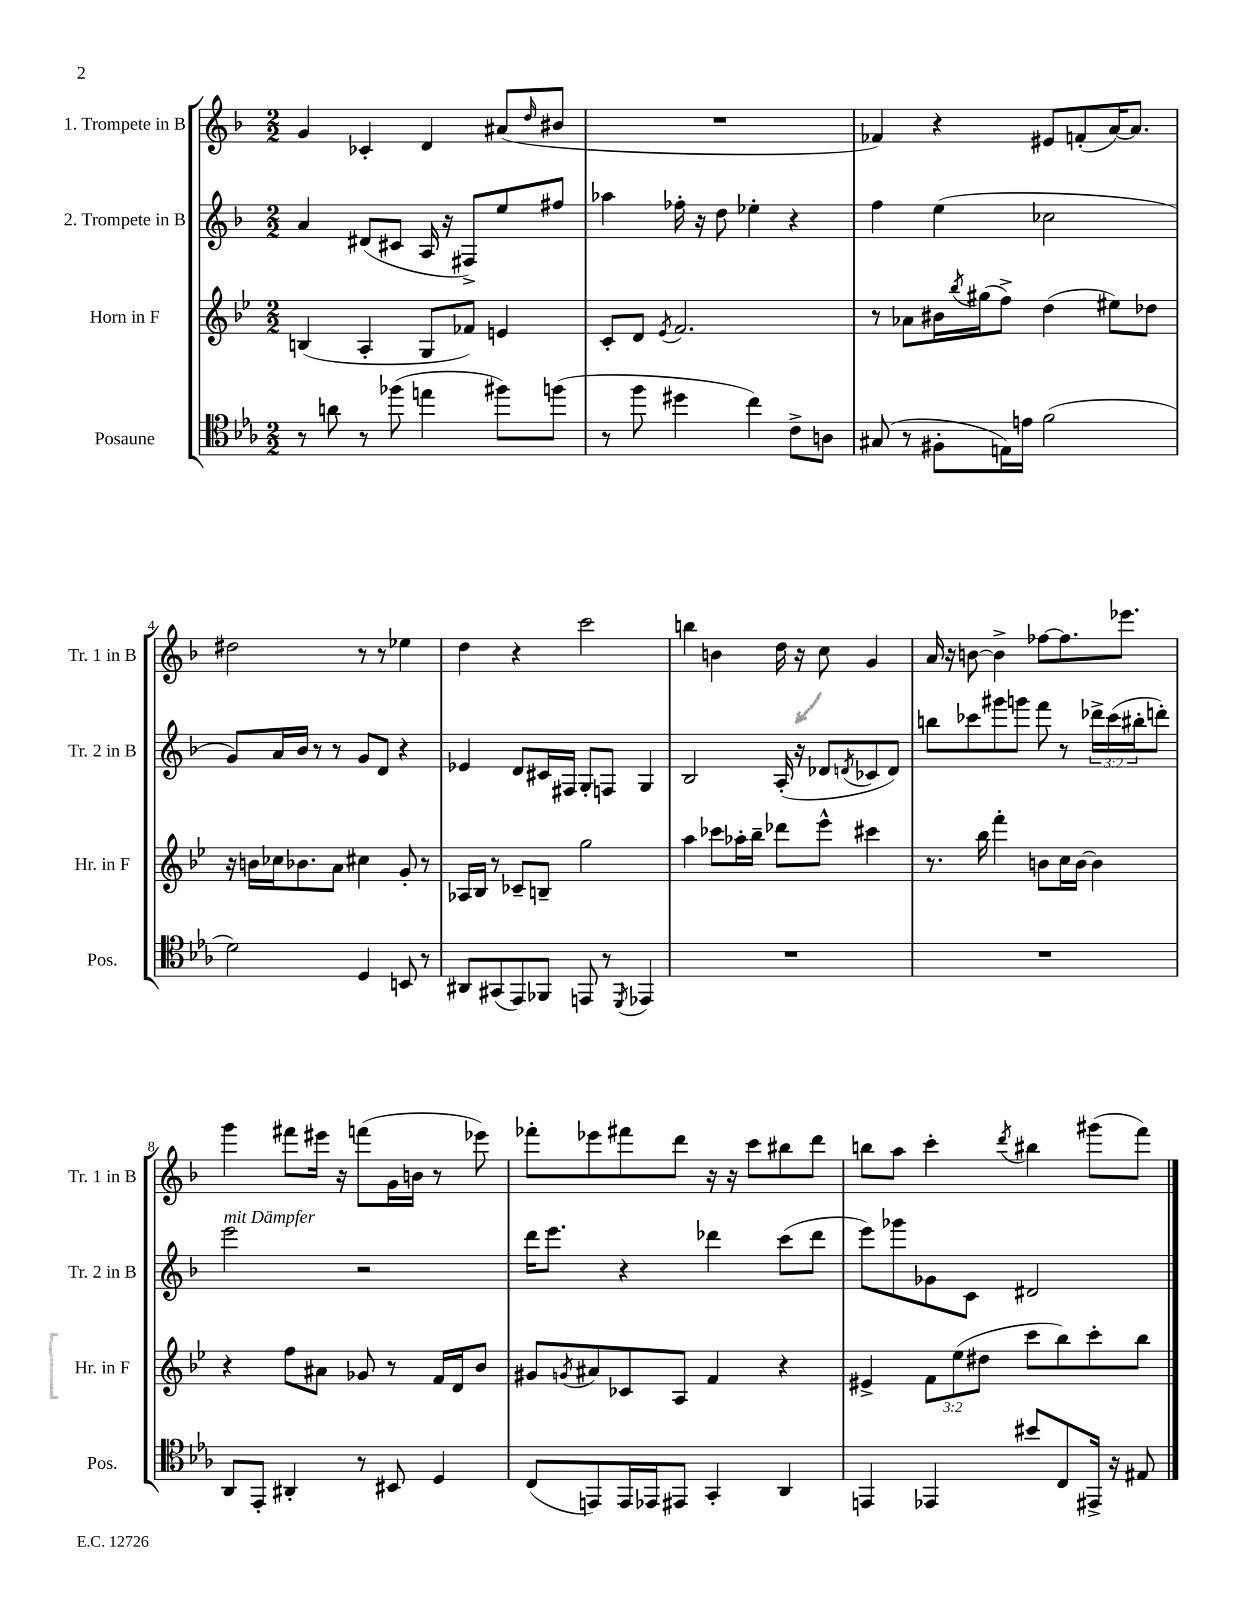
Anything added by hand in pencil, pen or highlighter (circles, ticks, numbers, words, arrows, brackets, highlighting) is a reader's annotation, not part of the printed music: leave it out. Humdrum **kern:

**kern	**kern	**kern	**kern
*staff4	*staff3	*staff2	*staff1
*clefC4	*clefG2	*clefG2	*clefG2
*k[b-e-a-]	*k[b-e-]	*k[b-]	*k[b-]
*M2/2	*M2/2	*M2/2	*M2/2
8r	(4B	4a	4g
8a	.	.	.
8r	4A'	(8d#	4c-'
(8ff-	.	8c#	.
4ee	8G	16A	4d
.	.	16r	.
.	8f-)	8F#^)	.
8ff#)	4e	8ee	(8a#
.	.	.	16qqdd
(8ff	.	8ff#	8b#
=	=	=	=
8r	8c'	4aa-	1r
8ff	8d	.	.
.	8qe-	.	.
4dd#	2.f	16ff-'	.
.	.	16r	.
.	.	8dd	.
4cc)	.	4ee-'	.
8c^	.	4r	.
8A	.	.	.
=	=	=	=
(8G#	8r	4ff	4f-)
8r	8a-	.	.
8F#'	16b#	(4ee	4r
.	8qbb-	.	.
.	(16gg#	.	.
16E)	8ff^)	.	.
16e	.	.	.
(2f	(4dd	2cc-	8e#
.	.	.	(8f'
.	8ee#)	.	[16a)
.	.	.	8.a]
.	8dd-	.	.
=	=	=	=
2d)	16r	8g)	2dd#
.	16b	.	.
.	16cc-	16a	.
.	8.b-	16b-	.
.	.	8r	.
.	8a	8r	.
4D	4cc#	8g	8r
.	.	8d	8r
8BB	8g'	4r	4ee-
8r	8r	.	.
=	=	=	=
8AA#	16A-	4e-	4dd
.	16B-	.	.
(8GG#	8r	.	.
8EE-)	8c-~	8d	4r
8FF-	8B~	16c#	.
.	.	16F#	.
8EE	2gg	8G'	2ccc
8r	.	8F	.
8qDD	.	.	.
4EE-	.	4G	.
=	=	=	=
1r	4aa	2B-	4bb
.	8ccc-	.	4b
.	16aa-'	.	.
.	16bb-~	.	.
.	8ddd-	(16A'	16dd
.	.	16r	16r
.	8eee-^^	8d-	8cc
.	.	8qd	.
.	4ccc#	8c-	4g
.	.	8d)	.
=	=	=	=
1r	8.r	8bb	16a
.	.	.	16r
.	.	8ccc-	[8b
.	16bb-	.	.
.	4fff'	8ggg#	4b^]
.	.	8ggg	.
.	8b	8fff	[8ff-
.	16cc	8r	8.ff-]
.	[16b	.	.
.	4b]	24ddd-^	.
.	.	(24ccc-	.
.	.	.	8.eee-
.	.	24bb#'	.
.	.	8ddd')	.
=	=	=	=
8AA-	4r	2eee	4ggg
8EE-'	.	.	.
4AA#'	8ff	.	8fff#
.	8a#	.	16eee#
.	.	.	16r
8r	8g-	2r	(8fff
8BB#	8r	.	16g
.	.	.	16b
4D	16f	.	8r
.	16d	.	.
.	8b-	.	8eee-)
=	=	=	=
(8C	8g#	16ddd	8fff-'
.	.	8.eee	.
.	8qg	.	.
8EE)	8a#	.	8eee-
16EE	8c-	4r	8fff#
16EE-	.	.	.
8EE#	8A	.	8ddd
4GG'	4f	4ddd-	16r
.	.	.	16r
.	.	.	8ccc
4AA-	4r	(8ccc	8bb#
.	.	8ddd-	8ddd
=	=	=	=
4EE	4e#^	8eee)	8bb
.	.	8ggg-	8aa
4EE-	12f	8g-	4ccc'
.	(12ee-	.	.
.	.	8c	.
.	12dd#	.	.
.	.	.	8qddd
8b#	8ccc	2d#	4bb#
8C	8bb-)	.	.
16EE#^	8ccc'	.	(8ggg#
16r	.	.	.
8E#	8bb-	.	8fff)
==	==	==	==
*-	*-	*-	*-
